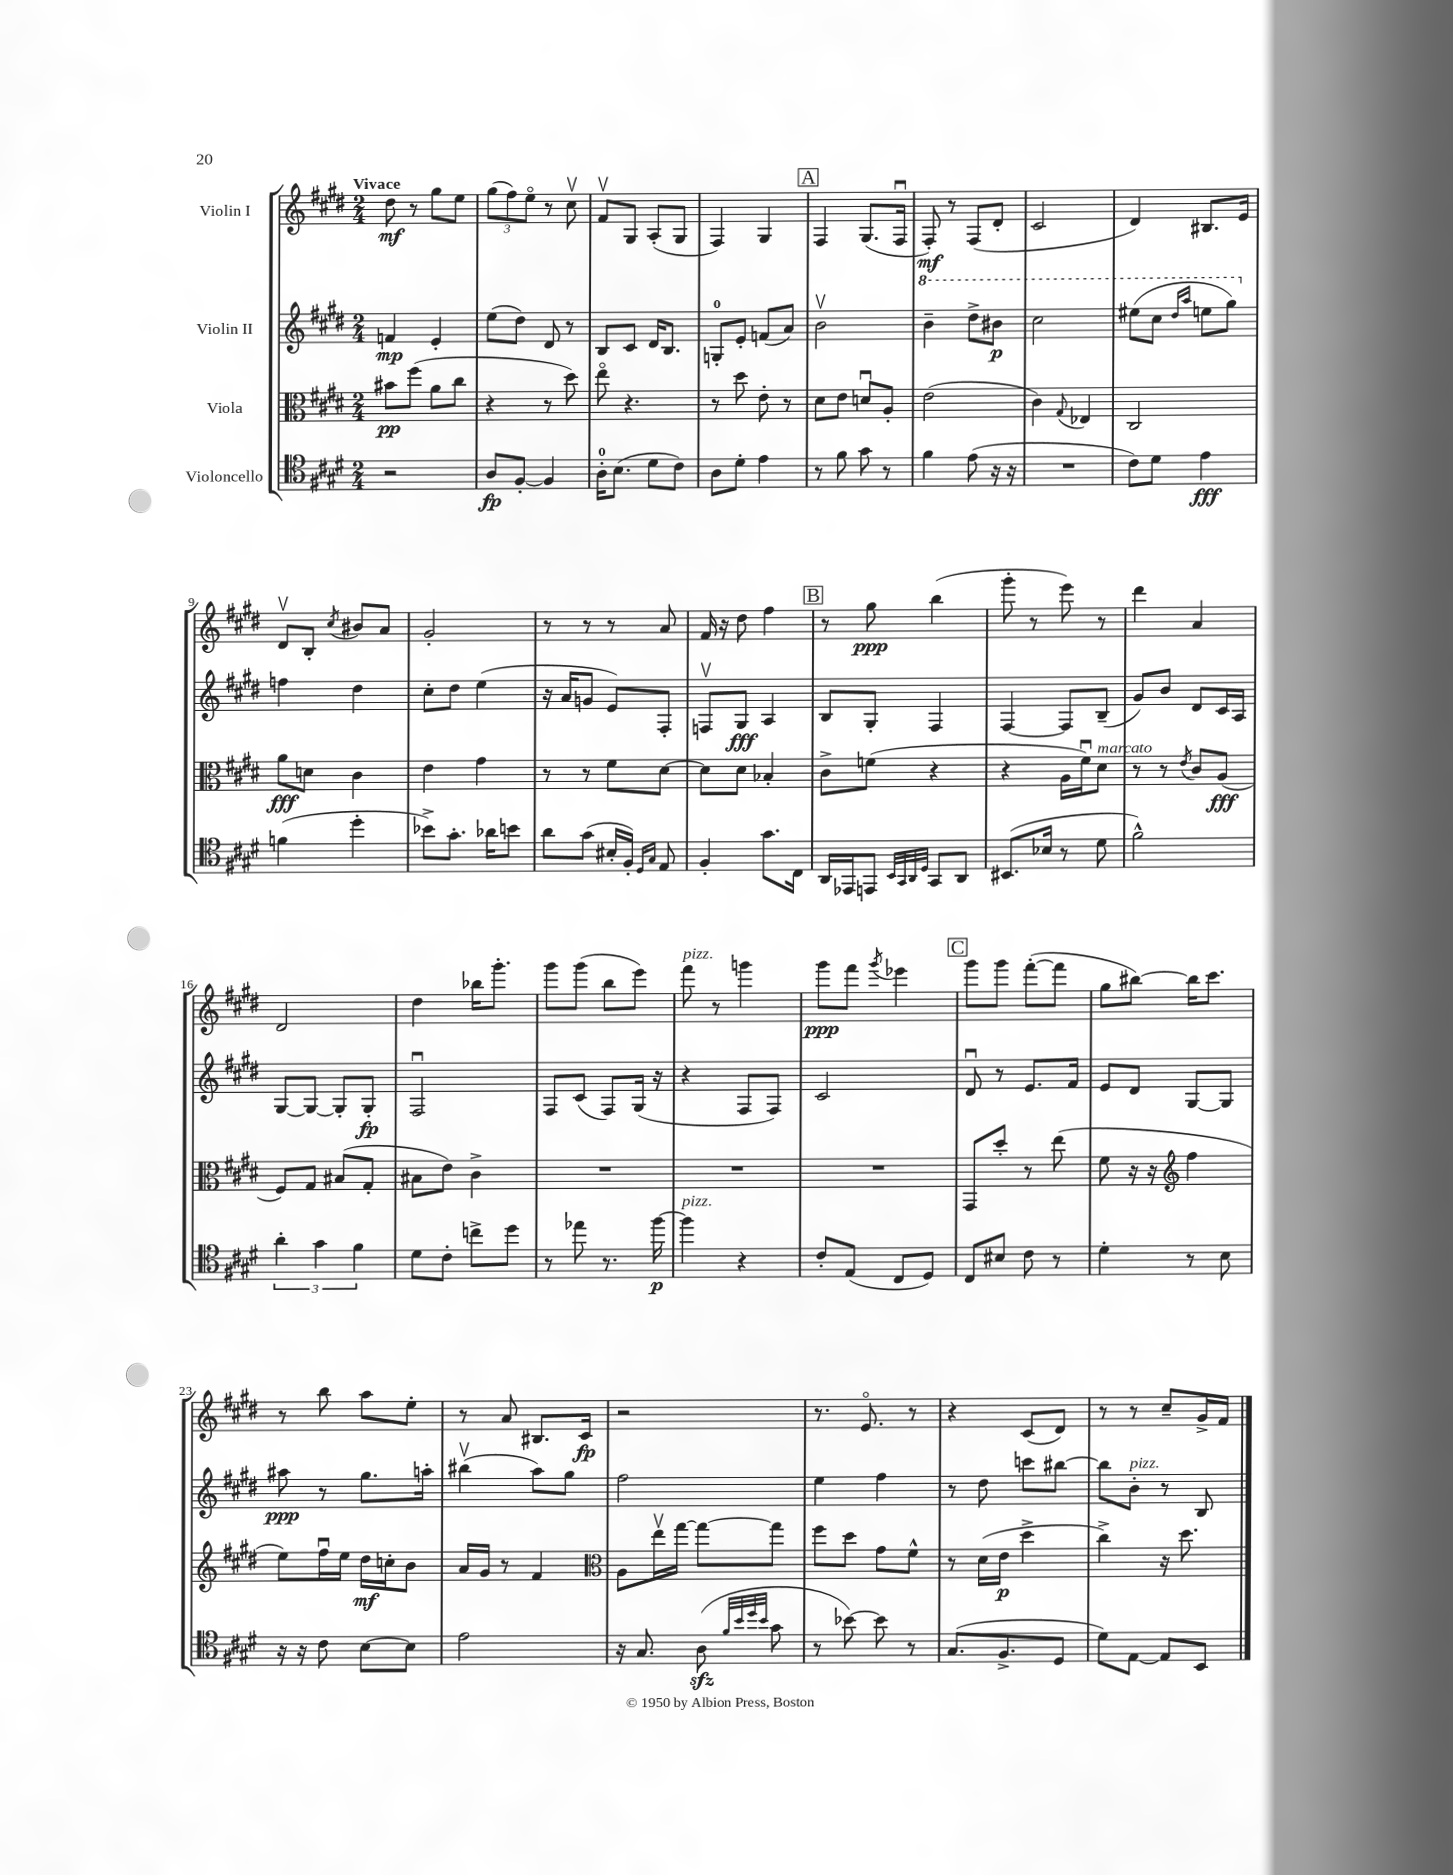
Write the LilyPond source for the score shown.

<<
\new StaffGroup <<
\new Staff = "s0" \with { instrumentName = "Violin I" } {
    \clef treble \key e \major \numericTimeSignature \time 2/4 \tempo "Vivace"
    dis''8\mf r8 gis''8 e''8 |
    \tuplet 3/2 { gis''8( fis''8) e''8\flageolet } r8 cis''8\upbow |
    fis'8\upbow gis8 a8-.( gis8 |
    fis4) gis4 |
    \mark \markup { \box "A" } fis4 gis8.( fis16\downbow |
    fis8-.\mf) r8 fis8( dis'8-. |
    cis'2 |
    dis'4) bis8. e'16 |
    dis'8\upbow b8-. \acciaccatura { cis''8 } bis'8 a'8 |
    gis'2-. |
    r8 r8 r8 a'8 |
    fis'16 r16 dis''8 fis''4 |
    \mark \markup { \box "B" } r8 gis''8\ppp b''4( |
    gis'''8-. r8 e'''8) r8 |
    dis'''4 a'4 |
    dis'2 |
    dis''4 bes''16 gis'''8.-. |
    gis'''8 gis'''8( b''8 e'''8) |
    fis'''8^\markup { \italic "pizz." } r8 g'''4 |
    gis'''8\ppp fis'''8 \acciaccatura { gis'''8 } ees'''4 |
    \mark \markup { \box "C" } gis'''8 gis'''8 fis'''8~-.( fis'''8 |
    gis''8 bis''8~) bis''16 cis'''8. |
    r8 b''8 a''8 e''8-. |
    r8 a'8 bis8. cis'16\fp |
    r2 |
    r8. e'8.\flageolet r8 |
    r4 cis'8( dis'8) |
    r8 r8 cis''8-- gis'16-> fis'16 \bar "|." |
}
\new Staff = "s1" \with { instrumentName = "Violin II" } {
    \clef treble \key e \major \numericTimeSignature \time 2/4
    f'4\mp e'4-. |
    e''8( dis''8) dis'8 r8 |
    b8 cis'8 dis'16 b8. |
    g8-0-. e'8-. f'8( a'8) |
    \mark \markup { \box "A" } b'2\upbow |
    \ottava #1 b''4-- dis'''8-> bis''8\p |
    cis'''2 |
    eis'''8( cis'''8 \grace { dis'''16 a'''16 } e'''8 gis'''8) \ottava #0 |
    f''4 dis''4 |
    cis''8-. dis''8 e''4( |
    r16 a'16 g'8 e'8) fis8-. |
    f8\upbow gis8\fff a4 |
    \mark \markup { \box "B" } b8 gis8-. fis4 |
    fis4~ fis8 b8--( |
    gis'8) b'8 dis'8 cis'16 a16 |
    gis8~ gis8~ gis8-. gis8-.\fp |
    fis2\downbow |
    fis8 cis'8( fis8) gis16( r16 |
    r4 fis8 fis8) |
    cis'2 |
    \mark \markup { \box "C" } dis'8\downbow r8 e'8. fis'16 |
    e'8 dis'8 gis8~ gis8 |
    ais''8\ppp r8 gis''8. a''16-. |
    bis''4\upbow( a''8) gis''8 |
    fis''2 |
    e''4 fis''4 |
    r8 dis''8 c'''8 bis''8~ |
    bis''8 b'8-.^\markup { \italic "pizz." } r8 b8 \bar "|." |
}
\new Staff = "s2" \with { instrumentName = "Viola" } {
    \clef alto \key e \major \numericTimeSignature \time 2/4
    bis'8\pp fis''8( a'8 cis''8 |
    r4 r8 dis''8) |
    e''8\flageolet r4. |
    r8 dis''8 e'8-. r8 |
    \mark \markup { \box "A" } dis'8 e'8 d'8\downbow a8-. |
    e'2( |
    cis'4) \appoggiatura { gis8 } ees4 |
    cis2 |
    a'8\fff d'8 cis'4 |
    e'4 gis'4 |
    r8 r8 fis'8 dis'8~ |
    dis'8 dis'8 bes4-. |
    \mark \markup { \box "B" } cis'8-> f'8( r4 |
    r4 a16 fis'16\downbow) dis'8^\markup { \italic "marcato" } |
    r8 r8 \acciaccatura { e'8 } cis'8 a8\fff( |
    fis8) gis8 bis8( gis8-. |
    bis8 e'8) cis'4-> |
    R2 |
    R2 |
    R2 |
    \mark \markup { \box "C" } gis,8 dis''8-. r8 e''8( |
    fis'8 r16 r16 \clef treble fis''4 |
    e''8) fis''16\downbow e''16 dis''16\mf c''16-. b'8 |
    a'16 gis'16 r8 fis'4 |
    \clef alto a8 e''16\upbow gis''16~ gis''8~ gis''8 |
    fis''8 dis''8 gis'8 fis'8-^ |
    r8 dis'16( e'16\p dis''4-> |
    cis''4->) r16 dis''8. \bar "|." |
}
\new Staff = "s3" \with { instrumentName = "Violoncello" } {
    \clef tenor \key e \major \numericTimeSignature \time 2/4
    r2 |
    a8\fp fis8~-. fis4 |
    a16-0-. b8.( dis'8 cis'8) |
    a8 dis'8-. e'4 |
    \mark \markup { \box "A" } r8 fis'8 gis'8 r8 |
    fis'4 e'8( r16 r16 |
    R2 |
    cis'8) dis'8 e'4\fff |
    f'4( dis''4-. |
    bes'8->) gis'8.-. aes'16 b'8 |
    a'8 gis'8( bis16-. fis16-.) \grace { dis16 gis16 } e8 |
    fis4-. gis'8. cis16 |
    \mark \markup { \box "B" } a,16 ees,16 e,8 \grace { b,32 gis,32 a,32 dis32 } gis,8 a,8 |
    bis,8.( bes16 r8 dis'8 |
    fis'2-^) |
    \tuplet 3/2 { a'4-. gis'4 fis'4 } |
    dis'8 cis'8-. c''8-> dis''8 |
    r8 ees''8 r8. fis''16~\p |
    fis''4^\markup { \italic "pizz." } r4 |
    cis'8-. e8( cis8 dis8) |
    \mark \markup { \box "C" } cis8 bis8 cis'8 r8 |
    dis'4-. r8 b8 |
    r16 r16 cis'8 b8~ b8 |
    e'2 |
    r16 gis8. a8\sfz( \grace { fis'32 b'32 dis''32 b'32 } gis'8 |
    r8 bes'8~) bes'8 r8 |
    gis8.( fis8.-> dis8 |
    dis'8) e8~ e8 b,8 \bar "|." |
}
>>
>>
